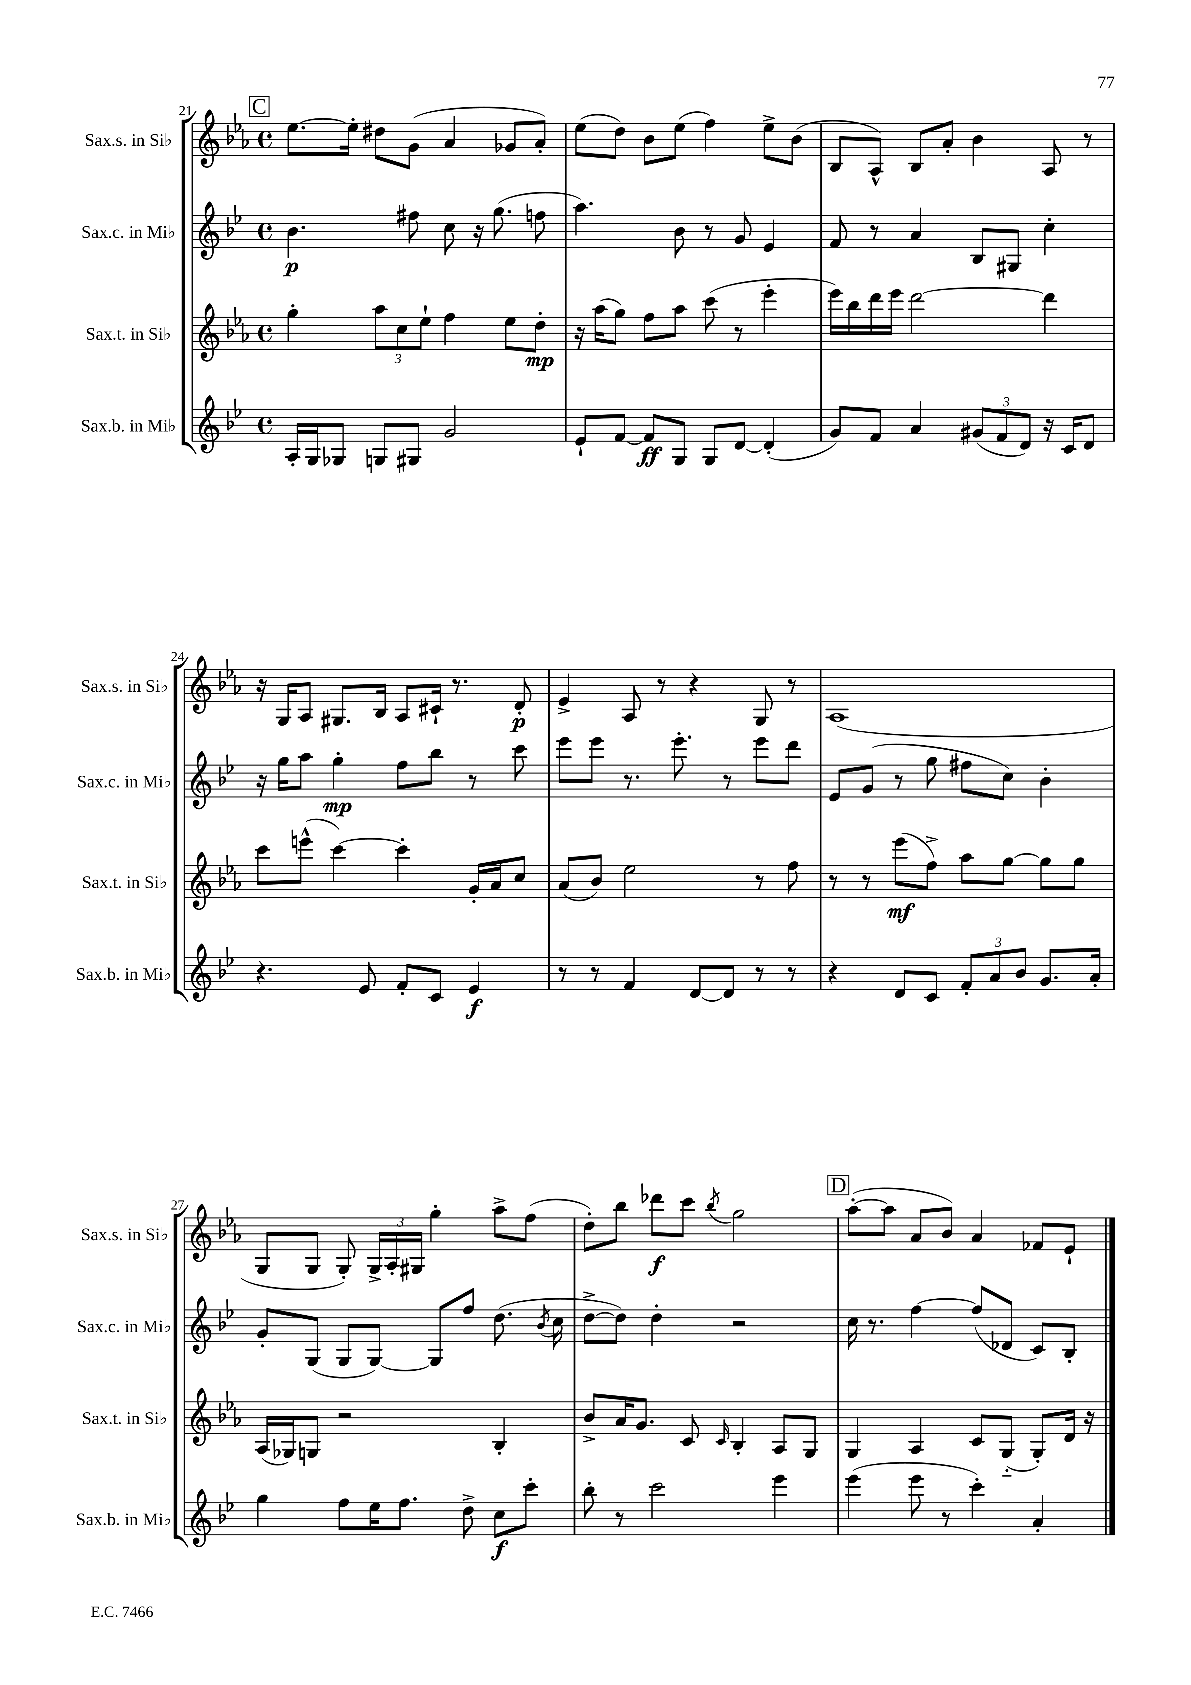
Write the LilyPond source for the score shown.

<<
\new StaffGroup <<
\new Staff = "s0" \with { instrumentName = "Sax.s. in Sib" shortInstrumentName = "Sax.s. in Sib" } {
    \clef treble \key ees \major \defaultTimeSignature \time 4/4
    \autoBeamOff \mark \markup { \box "C" } ees''8.[~ ees''16]-. dis''8[ g'8]( aes'4 ges'8[ aes'8]-.) |
    ees''8[( d''8]) bes'8[ ees''8]( f''4) ees''8[-> bes'8]( |
    bes8[ aes8]-^) bes8[ aes'8]-. bes'4 aes8 r8 |
    r16 g16[ aes8] gis8.[ bes16] aes8[ cis'16]-! r8. d'8-.\p |
    ees'4-> aes8 r8 r4 g8 r8 |
    aes1( |
    g8[ g8] g8-.) \tuplet 3/2 { g16[-> aes16-. gis16] } g''4-. aes''8[-> f''8]( |
    d''8[-.) bes''8] des'''8[\f c'''8] \acciaccatura { bes''8 } g''2 |
    \mark \markup { \box "D" } aes''8[~-.( aes''8] aes'8[ bes'8]) aes'4 fes'8[ ees'8]-! \bar "|." |
}
\new Staff = "s1" \with { instrumentName = "Sax.c. in Mib" shortInstrumentName = "Sax.c. in Mib" } {
    \clef treble \key bes \major \defaultTimeSignature \time 4/4
    \autoBeamOff \mark \markup { \box "C" } bes'4.\p fis''8 c''8 r16 g''8.( f''8 |
    a''4.) bes'8 r8 g'8 ees'4 |
    f'8 r8 a'4 bes8[ gis8] c''4-. |
    r16 g''16[ a''8] g''4-.\mp f''8[ bes''8] r8 c'''8 |
    ees'''8[ ees'''8] r8. ees'''8.-. r8 ees'''8[ d'''8] |
    ees'8[ g'8]( r8 g''8 fis''8[ c''8]) bes'4-. |
    g'8[-. g8]( g8[ g8]~) g8[ f''8] d''8.( \acciaccatura { bes'8 } c''16 |
    d''8[~-> d''8]) d''4-. r2 |
    \mark \markup { \box "D" } c''16 r8. f''4~ f''8[( des'8] c'8[) bes8]-. \bar "|." |
}
\new Staff = "s2" \with { instrumentName = "Sax.t. in Sib" shortInstrumentName = "Sax.t. in Sib" } {
    \clef treble \key ees \major \defaultTimeSignature \time 4/4
    \autoBeamOff \mark \markup { \box "C" } g''4-. \tuplet 3/2 { aes''8[ c''8 ees''8]-! } f''4 ees''8[ d''8]-.\mp |
    r16 aes''16[( g''8]) f''8[ aes''8] c'''8( r8 ees'''4-. |
    ees'''16[) bes''16 d'''16 ees'''16] d'''2~ d'''4 |
    c'''8[ e'''8]-^( c'''4~) c'''4-. g'16[-. aes'16 c''8] |
    aes'8[( bes'8]) ees''2 r8 f''8 |
    r8 r8 ees'''8[\mf( f''8]->) aes''8[ g''8]~ g''8[ g''8] |
    aes16[( ges16) g8] r2 bes4-. |
    bes'8[-> aes'16 g'8.] c'8 \grace { c'16 } bes4-. aes8[ g8] |
    \mark \markup { \box "D" } g4 aes4 c'8[ g8]-_( g8[-.) d'16] r16 \bar "|." |
}
\new Staff = "s3" \with { instrumentName = "Sax.b. in Mib" shortInstrumentName = "Sax.b. in Mib" } {
    \clef treble \key bes \major \defaultTimeSignature \time 4/4
    \autoBeamOff \mark \markup { \box "C" } a16[-. g16 ges8] g8[ gis8] g'2 |
    ees'8[-! f'8]~ f'8[\ff g8] g8[ d'8]~ d'4-.( |
    g'8[) f'8] a'4 \tuplet 3/2 { gis'8[( f'8 d'8]) } r16 c'16[ d'8] |
    r4. ees'8 f'8[-. c'8] ees'4\f |
    r8 r8 f'4 d'8[~ d'8] r8 r8 |
    r4 d'8[ c'8] \tuplet 3/2 { f'8[-. a'8 bes'8] } g'8.[ a'16]-. |
    g''4 f''8[ ees''16 f''8.] d''8-> c''8[\f c'''8]-. |
    bes''8-. r8 c'''2 ees'''4 |
    \mark \markup { \box "D" } ees'''4( ees'''8 r8 c'''4-.) a'4-. \bar "|." |
}
>>
>>
\layout { \context { \Score currentBarNumber = #21 } }
